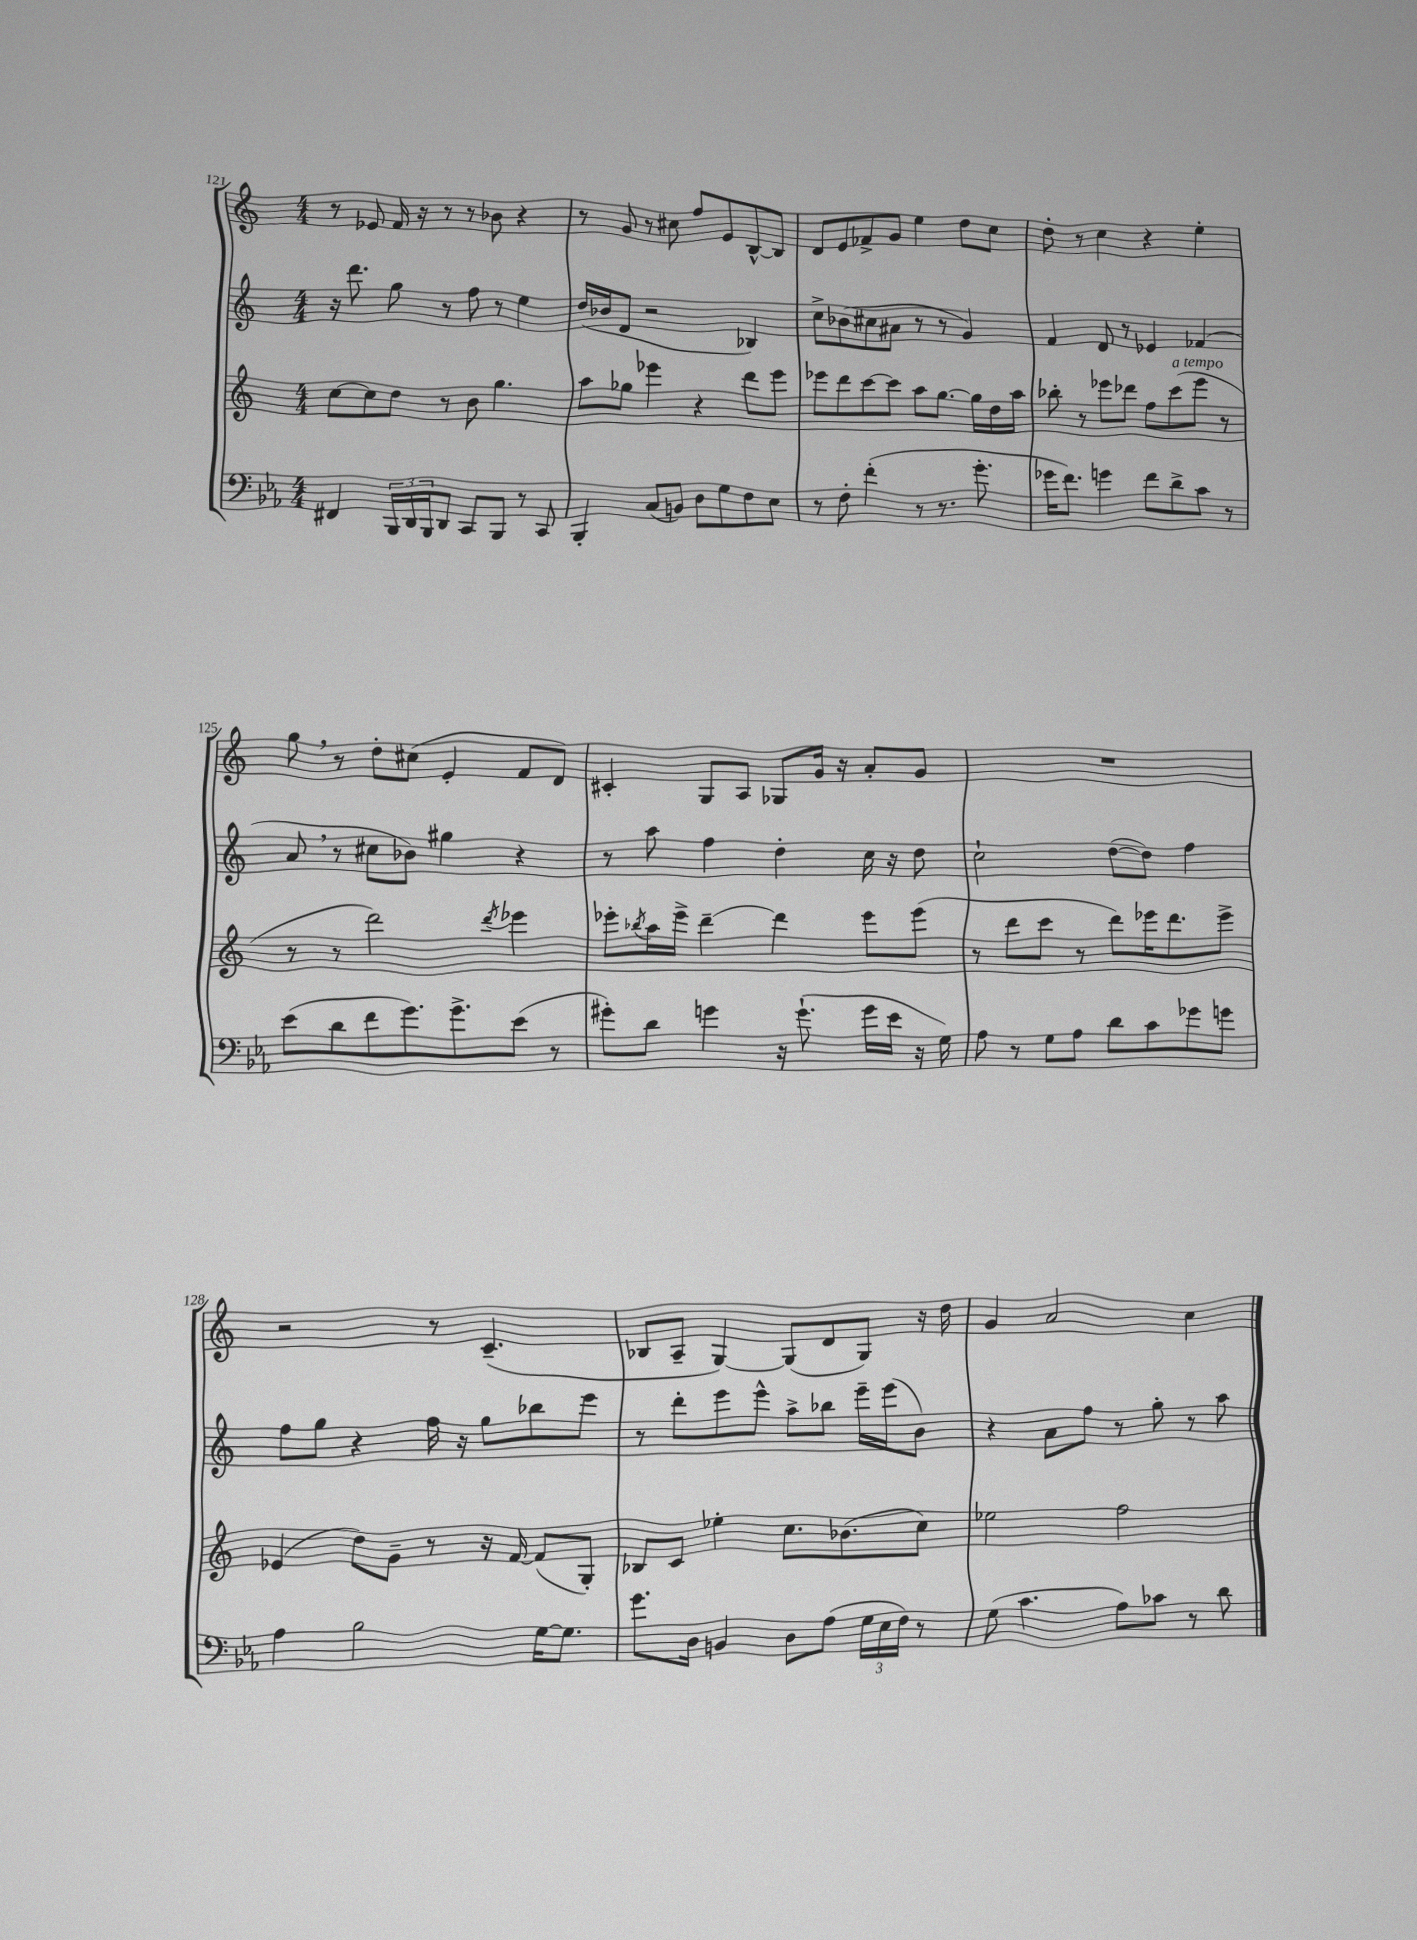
<<
\new StaffGroup <<
\new Staff = "s0" {
    \clef treble \key c \major \numericTimeSignature \time 4/4
    r8 ees'8 f'16 r16 r8 r8 bes'8 r4 |
    r8 g'8 r8 cis''8 f''8 e'8 b8~-^ b8 |
    d'8 e'8 fes'8-> g'8 e''4 d''8 c''8 |
    d''8-. r8 c''4 r4 e''4-. |
    g''8 \breathe r8 d''8-. cis''8( e'4-. f'8 d'8) |
    cis'4-. g8 a8 ges8 g'16 r16 a'8-. g'8 |
    R1 |
    r2 r8 c'4.--( |
    bes8 a8-- g4~) g8( d'8 g8) r16 d''16 |
    g'4 a'2 c''4 \bar "|." |
}
\new Staff = "s1" {
    \clef treble \key c \major \numericTimeSignature \time 4/4
    r16 d'''8. g''8 r8 f''8 r8 e''4 |
    d''16( bes'16 d'8 r2 bes4) |
    c''8-> bes'8( cis''8 ais'8 r8 r8 g'4) |
    f'4 d'8 r8 ees'4 fes'4( |
    a'8 \breathe r8 cis''8 bes'8) gis''4 r4 |
    r8 a''8 f''4 d''4-. c''16 r16 d''8 |
    c''2-! d''8~( d''8) f''4 |
    f''8 g''8 r4 f''16 r16 g''8 bes''8 e'''8 |
    r8 d'''8-. e'''8 e'''8-^ a''8-> bes''8 e'''16-- e'''16( b'8) |
    r4 a'8 f''8 r8 g''8-. r8 a''8 \bar "|." |
}
\new Staff = "s2" {
    \clef treble \key c \major \numericTimeSignature \time 4/4
    c''8~ c''8 d''8 r8 b'8 g''4. |
    a''8 ges''8 ees'''4 r4 d'''8 ees'''8 |
    ees'''8 d'''8 c'''8~ c'''8 a''8 g''8.~ g''16 d''16 a''16 |
    bes''8-. r8 ees'''8 des'''8 f''8 c'''8^\markup { \italic "a tempo" }( ees'''8 r8 |
    r8 r8 d'''2) \acciaccatura { d'''8 } ees'''4 |
    ees'''8-. \acciaccatura { bes''8 } a''16 ees'''16-> d'''4~-- d'''4 ees'''8 ees'''8( |
    r8 d'''8 c'''8 r8 d'''8) ees'''16 d'''8. ees'''8-> |
    ees'4( d''8) g'8-- r8 r16 f'16~ f'8( g8-.) |
    bes8 c'8 ees''4-. c''8. bes'8.( c''8) |
    ees''2 f''2 \bar "|." |
}
\new Staff = "s3" {
    \clef bass \key ees \major \numericTimeSignature \time 4/4
    fis,4 \tuplet 3/2 { bes,,16 d,16 bes,,16 } d,8 c,8 bes,,8 r8 c,8 |
    bes,,4-. c8( b,8) d8 g8 f8 ees8 |
    r8 f8-. f'4-.( r8 r8. g'8.-. |
    ges'16 f'8.) g'4 f'8 d'8-> c'8 r8 |
    ees'8( d'8 f'8 g'8.) g'8.-> ees'8( r8 |
    gis'8-.) d'8 g'4 r16 g'8.-!( g'16 ees'16 r16 g16) |
    aes8 r8 g8 aes8 d'8 c'8 ges'8 g'8 |
    aes4 bes2 g16~ g8. |
    g'8. d16 b,4 d8 aes8( \tuplet 3/2 { g16 ees16 f16) } r8 |
    g8( c'4. aes8) ces'8 r8 d'8 \bar "|." |
}
>>
>>
\layout { \context { \Score currentBarNumber = #121 } }
